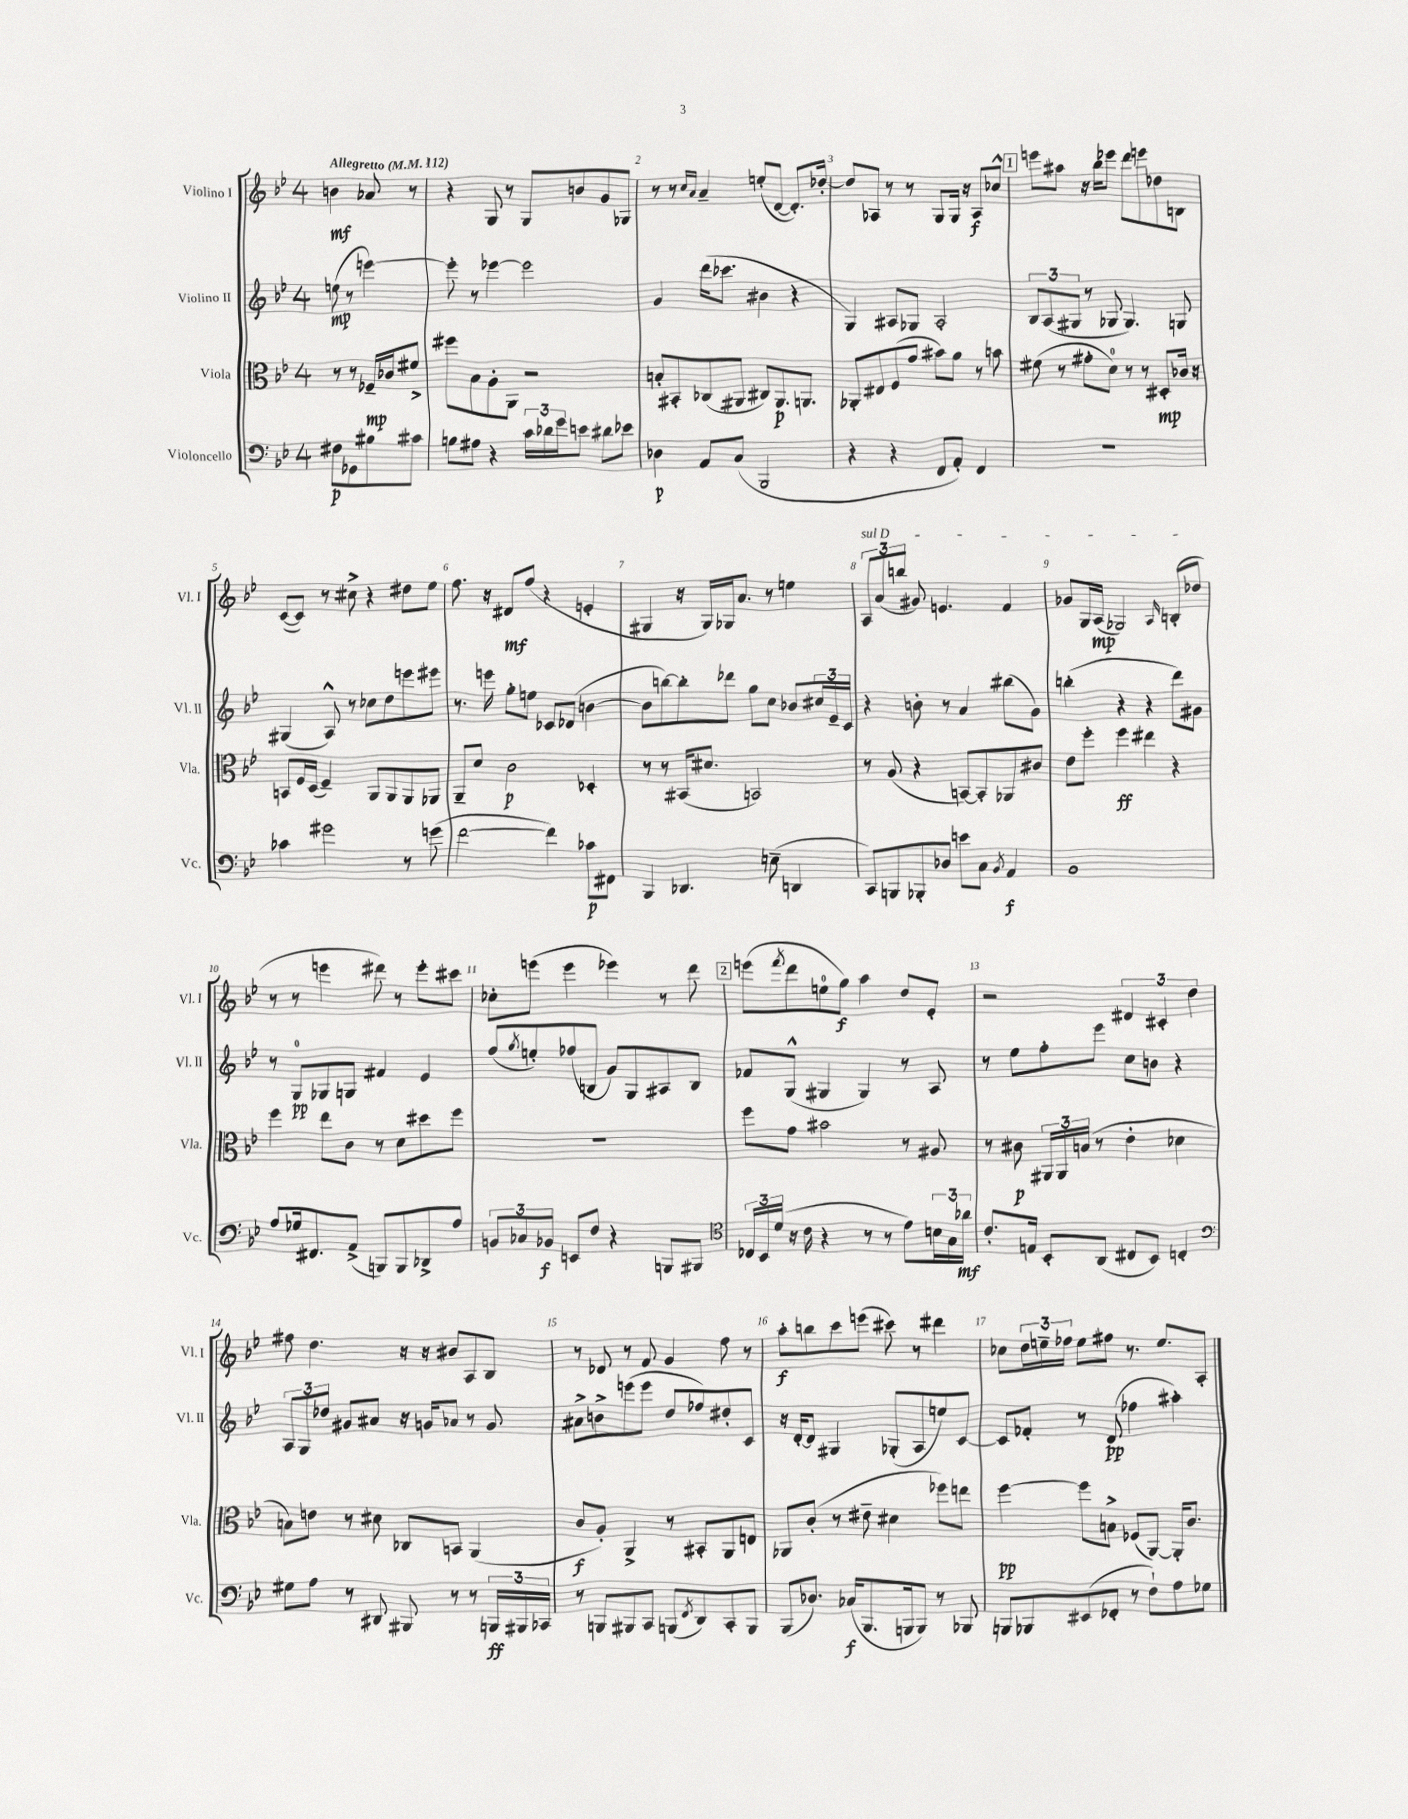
<<
\new StaffGroup <<
\new Staff = "s0" \with { instrumentName = "Violino I" shortInstrumentName = "Vl. I" } {
    \clef treble \key bes \major \once \override Staff.TimeSignature.style = #'single-digit \time 4/4 \partial 2 \tempo "Allegretto" 4 = 112
    b'4\mf aes'8 r8 |
    r4 g8 r8 g8 b'8 g'8 ges8 |
    r8 r8 \grace { c''16 a'16 } a'4-- e''8-.( d'8~ d'8.-.) des''16~-. |
    des''8 aes8 r8 r8 g8 g16 r16 aes8\f ces''8-^ |
    \mark \markup { \box "1" } e'''8 ais''8 r16 bes''16 ees'''8 d'''8 e'''8 des''8 b8 |
    c'8~( c'8) r8 cis''8-> r4 dis''8 ees''8 |
    f''8. r16 dis'8\mf f''8( r4 e'4-. |
    gis4 r16 gis16) ges16 a'8. r8 e''4 |
    \tuplet 3/2 { \once \override TextSpanner.bound-details.left.text = \markup { \italic "sul D" } a8\startTextSpan a'8( b''8 } gis'8) e'4. f'4 |
    ges'8 g16 a16\mp( ges2) \grace { a16 } b8-.( des''8\stopTextSpan |
    r8 r8 e'''4 dis'''8) r8 e'''8-. cis'''8 |
    ces''8-. e'''8( e'''4 ees'''4) r8 d'''8 |
    \mark \markup { \box "2" } e'''8( \acciaccatura { f'''8 } d'''8 e''8-0 g''8\f) a''4 d''8 ees'8-. |
    r2 \tuplet 3/2 { dis'4 cis'4-. d''4 } |
    fis''8 d''4. r16 r16 bis'8 a8 bes8 |
    r8 des'8 r8 f'8 g'4 f''8 r8 |
    a''8-.\f b''8 c'''8 e'''8( cis'''8) r8 dis'''4 |
    ces''8 \tuplet 3/2 { d''16 e''16-- fes''16 } e''8 fis''8 r8. e''8. a8-. \bar "|." |
}
\new Staff = "s1" \with { instrumentName = "Violino II" shortInstrumentName = "Vl. II" } {
    \clef treble \key bes \major \once \override Staff.TimeSignature.style = #'single-digit \time 4/4 \partial 2
    e''8\mp( r8 e'''4~) |
    e'''8-. r8 ees'''4~ ees'''2 |
    g'4 d'''16( ces'''8. bis'4 r4 |
    g4) ais8 ges8 ais2-. |
    \mark \markup { \box "1" } \tuplet 3/2 { bes8 a8( gis8 } r8 ges8 ges4.) g8 |
    gis4( a8-^) r8 ces''8 d''8 e'''8 eis'''8 |
    r8. e'''16 g''8-. e''8 ces'8 des'8( b'4~ |
    b'8 b''8~) b''8-. des'''8 g''8 c''8 bes'8 \tuplet 3/2 { cis''16 ees'16-- c'16 } |
    r4 b'8-. r8 a'4 bis''8( g'8) |
    b''4-.( r4 r4 d'''8) gis'8 |
    r8 g8-0\pp ges8 g8 fis'4 ees'4 |
    f''8( \acciaccatura { g''8 } e''8-.) fes''8( b8 g'8) g8 ais8 b8 |
    \mark \markup { \box "2" } fes'8 g8-^( gis4 gis4) r8 a8 |
    r8 ees''8 f''8-. ees'''8 c''8 b'8 r4 |
    \tuplet 3/2 { a8 g8 des''8 } gis'8 ais'8 r16 g'16 aes'8 r8 g'8 |
    ais'8-> b'8-> e'''8( e'''8 d''8 fes''8) dis''8-. c'8 |
    r16 d'16~-. d'8 gis4 ges8-.( a8 e''8) c'8~ |
    c'8 fes'8-. r8 d'8\pp( fes''4 ais''4-.) \bar "|." |
}
\new Staff = "s2" \with { instrumentName = "Viola" shortInstrumentName = "Vla." } {
    \clef alto \key bes \major \once \override Staff.TimeSignature.style = #'single-digit \time 4/4 \partial 2
    r8 r8 fes16--\mp ces'16 fis'8-> |
    fis''8 bes8 a8-. a,8 r2 |
    b8-. bis,8-. ces8( ais,8 cis8) ais,8.\p a,8. |
    aes,8-. eis8 f8( g'8 bis'8) a'8 r8 b'8 |
    \mark \markup { \box "1" } fis'8( r8 gis'8-. d'8-0) r8 r8 dis8-.\mp ces'16 r16 |
    b,8 f16 d16( f4--) a,8 a,8 a,8 aes,8 |
    a,8-- d'8 c'2\p des4-. |
    r8 r8 bis,16( dis'8. b,2) |
    r8 a8( r4 b,8~) b,8-. aes,8 cis'8 |
    ees'8 f''8-. f''4\ff eis''4 r4 |
    f''4 ees''8 c'8 r8 d'8 dis''8 f''8 |
    R1 |
    \mark \markup { \box "2" } f''8 g'8 bis'2 r8 ais8 |
    r8 cis'8\p \tuplet 3/2 { ais,16 ais,16 b16( } r8 ees'4-. des'4 |
    b8) e'8 r8 dis'8 ces8 b,8 a,4( |
    c'8\f a8-.) a,4-> r8 bis,8-. a,8 e8 |
    aes,8 c'8-.( r8 eis'8-- dis'4 fes''8) e''8 |
    f''4~\pp f''8 b8-> fes8( a,8~) a,16-. c'8. \bar "|." |
}
\new Staff = "s3" \with { instrumentName = "Violoncello" shortInstrumentName = "Vc." } {
    \clef bass \key bes \major \once \override Staff.TimeSignature.style = #'single-digit \time 4/4 \partial 2
    fis8\p ges,8 bis8 cis'8 |
    b8 ais8 r4 \tuplet 3/2 { c'16 des'16 g'16 } e'8 dis'8 ees'8 |
    des4\p a,8 c8( bes,,2 |
    r4 r4 f,8 a,8-.) f,4 |
    \mark \markup { \box "1" } R1 |
    ces'4 gis'2 r8 g'8( |
    f'2~ f'4) ces'8\p fis,8 |
    bes,,4 des,4. e8--( d,4 |
    c,8) b,,8 bes,,8-. des8 e'8 c8 \acciaccatura { bes,8 } a,4\f |
    bes,1 |
    a8 ges16 fis,8. a,8->( b,,8) b,,8 des,8-> a8 |
    \tuplet 3/2 { b,8 ces8 bes,8\f } e,8 f8 r4 b,,8 bis,,8 |
    \mark \markup { \box "2" } \clef tenor \tuplet 3/2 { ces16 bes,16 d'16( } r16 c'16 r4 r8 r8 ees'8) \tuplet 3/2 { b16 g16 aes'16\mf } |
    c'8.-. e16 bes,8-. a,8( cis8 bes,8) c4-. |
    \clef bass gis8 a8 r8 dis,8 bis,,8 r8 r8 \tuplet 3/2 { b,,16\ff bis,,16 ces,16 } |
    r8 b,,8 bis,,8 c,8 b,,8( \acciaccatura { f,8 } d,8) c,8-. b,,8 |
    bes,,8( des8.) ces16\f( bes,,8. b,,16 b,,8) r8 bes,,8 |
    b,,8 bes,,8 eis,8( fes,8-. r8 f8-!) a8 ges8 \bar "|." |
}
>>
>>
\layout { \context { \Score \override BarNumber.break-visibility = ##(#f #t #t) barNumberVisibility = #all-bar-numbers-visible } }
